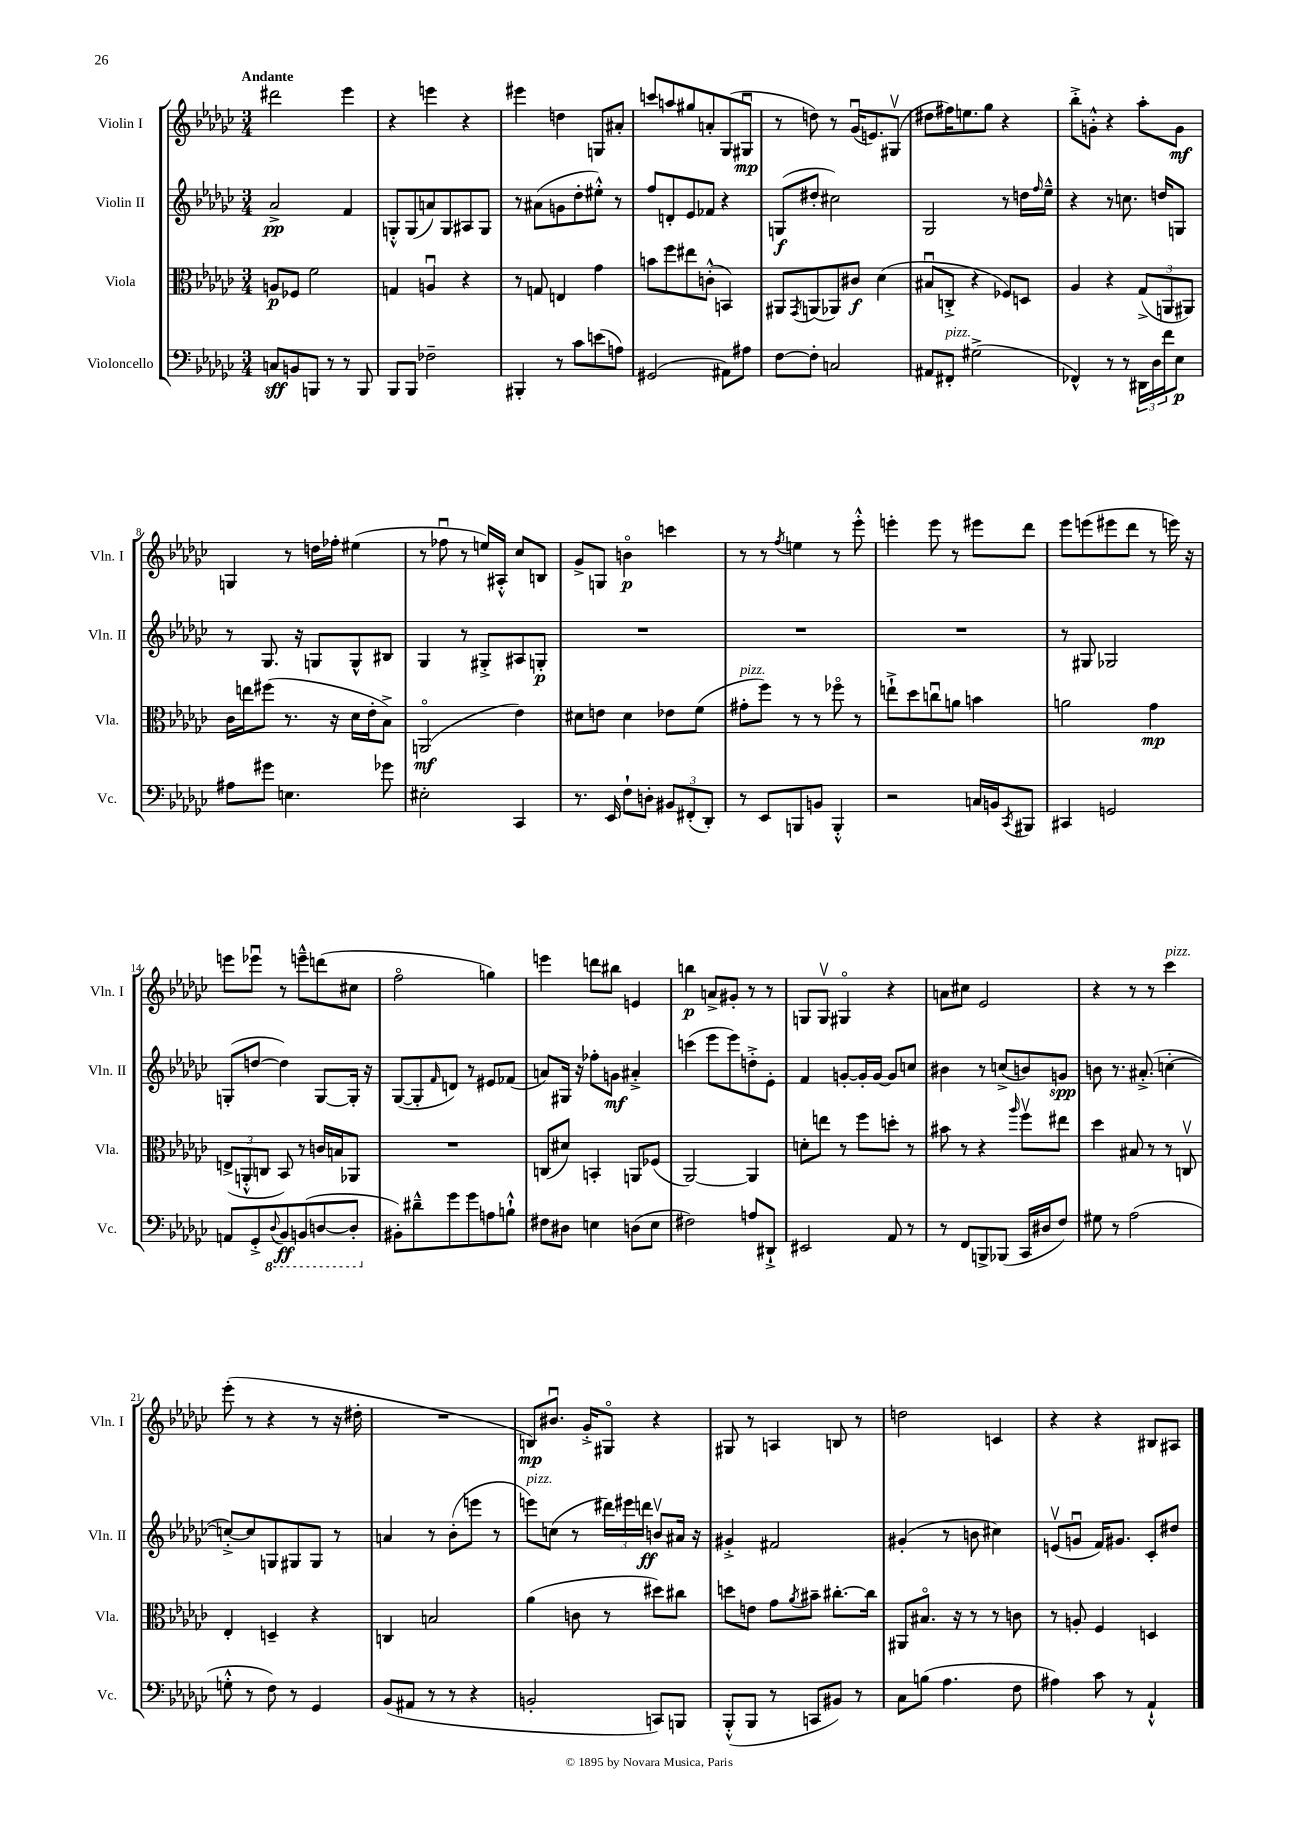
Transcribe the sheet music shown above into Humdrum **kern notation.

**kern	**kern	**kern	**kern
*staff4	*staff3	*staff2	*staff1
*clefF4	*clefC3	*clefG2	*clefG2
*k[b-e-a-d-g-c-]	*k[b-e-a-d-g-c-]	*k[b-e-a-d-g-c-]	*k[b-e-a-d-g-c-]
*M3/4	*M3/4	*M3/4	*M3/4
8C	8A	2a-^	2ddd#
8BB	8F-	.	.
8BBB	2f	.	.
8r	.	.	.
8r	.	4f	4eee-
8BBB	.	.	.
=	=	=	=
8BBB-	4G	8G'^^	4r
8BBB-	.	(8G	.
2F-~	4Au	8a)	4eee
.	.	8G	.
.	4r	8A#	4r
.	.	8G	.
=	=	=	=
4BBB#'	8r	8r	4eee#
.	8G	(8a#	.
8r	4E	8g	4dd
8c-	.	8dd-'	.
(8e	4g-	8ee#'^^)	8G
8A)	.	8r	8a#'
=	=	=	=
(2GG#	8b	8ff	8ccc
.	8ff	8d'	8aa
.	8ee#	8e-	8gg#
.	(8c'^^	8f-	8a'
8AA#)	4BB)	4r	(8G-
8A#	.	.	8G#u
=	=	=	=
[8F	8AA#	(8G	8r
.	8qGG-	.	.
8F']	(8AA	8dd#'	8dd)
2C	8AA-)	2cc#)	8r
.	8c#	.	(16g-u
.	.	.	8.e)
.	(4d-	.	.
.	.	.	(8G#v
=	=	=	=
8AA#	8B#u	2G-	8dd#
8FF#'	8C'^	.	16ff#)
.	.	.	8.ee
(2G#^	4r	.	.
.	.	.	8gg-
.	8F-)	8r	4r
.	8D	16dd	.
.	.	16qqff	.
.	.	16ee-~^^	.
=	=	=	=
4FF-^^)	4A-	4r	8bb-'^
.	.	.	8g'^^
8r	4r	8r	4r
8r	.	8.cc	.
24DD#	(12G-^	.	8aa-'
24D-	.	.	.
.	.	16dd	.
24f	12AA	.	.
8E-	.	8G	8g
.	12AA#)	.	.
=	=	=	=
8A#	16c-	8r	4G
.	16ee	.	.
8g#	(8ff#	8.G-	.
4.E	8.r	.	8r
.	.	16r	.
.	.	8G	16dd
.	16r	.	16ff-'
.	16d-	8G^^	(4ee#
.	16e-'	.	.
8g-	8B-^)	8B#	.
=	=	=	=
2E#'	(2AAo	4G-	8r
.	.	.	8ff-u
.	.	8r	8r
.	.	8G#'^	16ee)
.	.	.	16A#'^^
4CC-	4e-)	8A#	8cc-
.	.	8G'	8B
=	=	=	=
8.r	8d#	2.r	8g-^
.	8e	.	8G
16EE-	.	.	.
8F`	4d#	.	4bo
8D'	.	.	.
12BB#	8e-	.	4ccc
(12FF#'	.	.	.
.	(8f	.	.
12DD-')	.	.	.
=	=	=	=
8r	8g#'	2.r	8r
8EE-	8ff)	.	8r
.	.	.	8qff
8BBB	8r	.	4ee
8BB	8r	.	.
4BBB'^^	8ff-o	.	8r
.	8r	.	8eee-'^^
=	=	=	=
2r	8ee`^	2.r	4eee'
.	8dd-	.	.
.	8ccu	.	8eee
.	8a	.	8r
16C	4b	.	8eee#
16BB	.	.	.
8qCC-	.	.	.
8BBB#	.	.	8ddd-
=	=	=	=
4CC#	2a	8r	8eee-
.	.	8G#	(8eee
2GG	.	2G-	8eee#
.	.	.	8ddd-
.	4g-	.	8r
.	.	.	16eee)
.	.	.	16r
=	=	=	=
8AA	(12E^	(8G'	8eee
.	12AA'^^	.	.
8GG-'^	.	[8dd	8eee-u
.	12C	.	.
8qqDD-	.	.	.
8BBB-	8BB-)	4dd])	8r
(8BBB	8r	.	8eee~^^
[8DD	16c	[8G	(8ddd
.	16B	.	.
8DD']	8AA-	16G']	8cc#
.	.	16r	.
=	=	=	=
8BB#')	2.r	([8G-	2ffo
8d#~^^	.	8G-']	.
.	.	16qqf	.
8g-	.	8d)	.
8g-	.	8r	.
8A	.	8e#	4gg)
8B`^^	.	(8f-	.
=	=	=	=
8F#	(8C	8a)	4eee
8D#	8d#)	16G#	.
.	.	16r	.
4E	4BB'	8ff-'	8ddd
.	.	8g	8bb#
(8D	8AA	4a#'^	4e
8E	(8F-	.	.
=	=	=	=
2F#)	[2AA-)	(4ccc	4bb
.	.	8eee-	8a^
.	.	8eee-)	8g#'
8A	4AA-]	8dd'^	8r
8DD#`^	.	8e-'	8r
=	=	=	=
2EE#	8d'	4f	8G
.	8ee	.	8Gv
.	8r	[8g'	4G#o
.	8ff	16g']	.
.	.	[16g	.
8AA-	8dd'	8g]	4r
8r	8r	8cc	.
=	=	=	=
8r	8b#	4b#	8a
8FF	8r	.	8cc#
8BBB^	4r	8r	2e-
(8BBB-	.	(8cc^	.
.	16qqaa-	.	.
16CC-	8ffv	8b)	.
16D#	.	.	.
8F)	8ee#	8g	.
=	=	=	=
8G#	4dd-	8b	4r
8r	.	8.r	.
(2A-	8B#	.	8r
.	.	(8.a#'^	.
.	8r	.	8r
.	8r	[4cc'	4ccc-
.	8Cv	.	.
=	=	=	=
8G'^^	4E-'	8cc'^_)	(8eee-'
8r	.	8cc]	8r
8F)	4D~	8G	4r
8r	.	8G#	.
4GG-	4r	8G#	8r
.	.	8r	16r
.	.	.	16dd#'
=	=	=	=
(8BB-	4C	4a	2.r
8AA#	.	.	.
8r	2B	8r	.
8r	.	(8b-'	.
4r	.	8eee	.
.	.	8r	.
=	=	=	=
2BB'	(4a-	8eee)	8B)
.	.	(8cc	8.b#u
.	8c	8r	.
.	.	.	16g-'^
.	8r	24ddd#)	8G#o
.	.	24eee#	.
.	.	24ddd	.
8CC)	8dd#)	8bv	4r
8BBB	8cc#	16a#	.
.	.	16r	.
=	=	=	=
(8BBB-'^^	8dd	4g#'^	8G#
8BBB-	8e	.	8r
8r	8g-	2f#	4A
.	8qa-	.	.
8CC	8b#~	.	.
8BB#)	[8.cc#'	.	8B
8r	.	.	8r
.	16cc#]	.	.
=	=	=	=
8C-	8AA#	(4g#'	2dd
(8B	8.B#o	.	.
4.A-	.	8r	.
.	16r	.	.
.	8r	8b	.
.	8r	4cc#)	4c
8F	8c	.	.
=	=	=	=
4A#)	8r	(8ev	4r
.	8A'	8gu	.
8c-	4F	16f)	4r
.	.	8.g#	.
8r	.	.	.
4AA-`^^	4D	8c-'	8B#
.	.	8dd#	8A#
==	==	==	==
*-	*-	*-	*-
